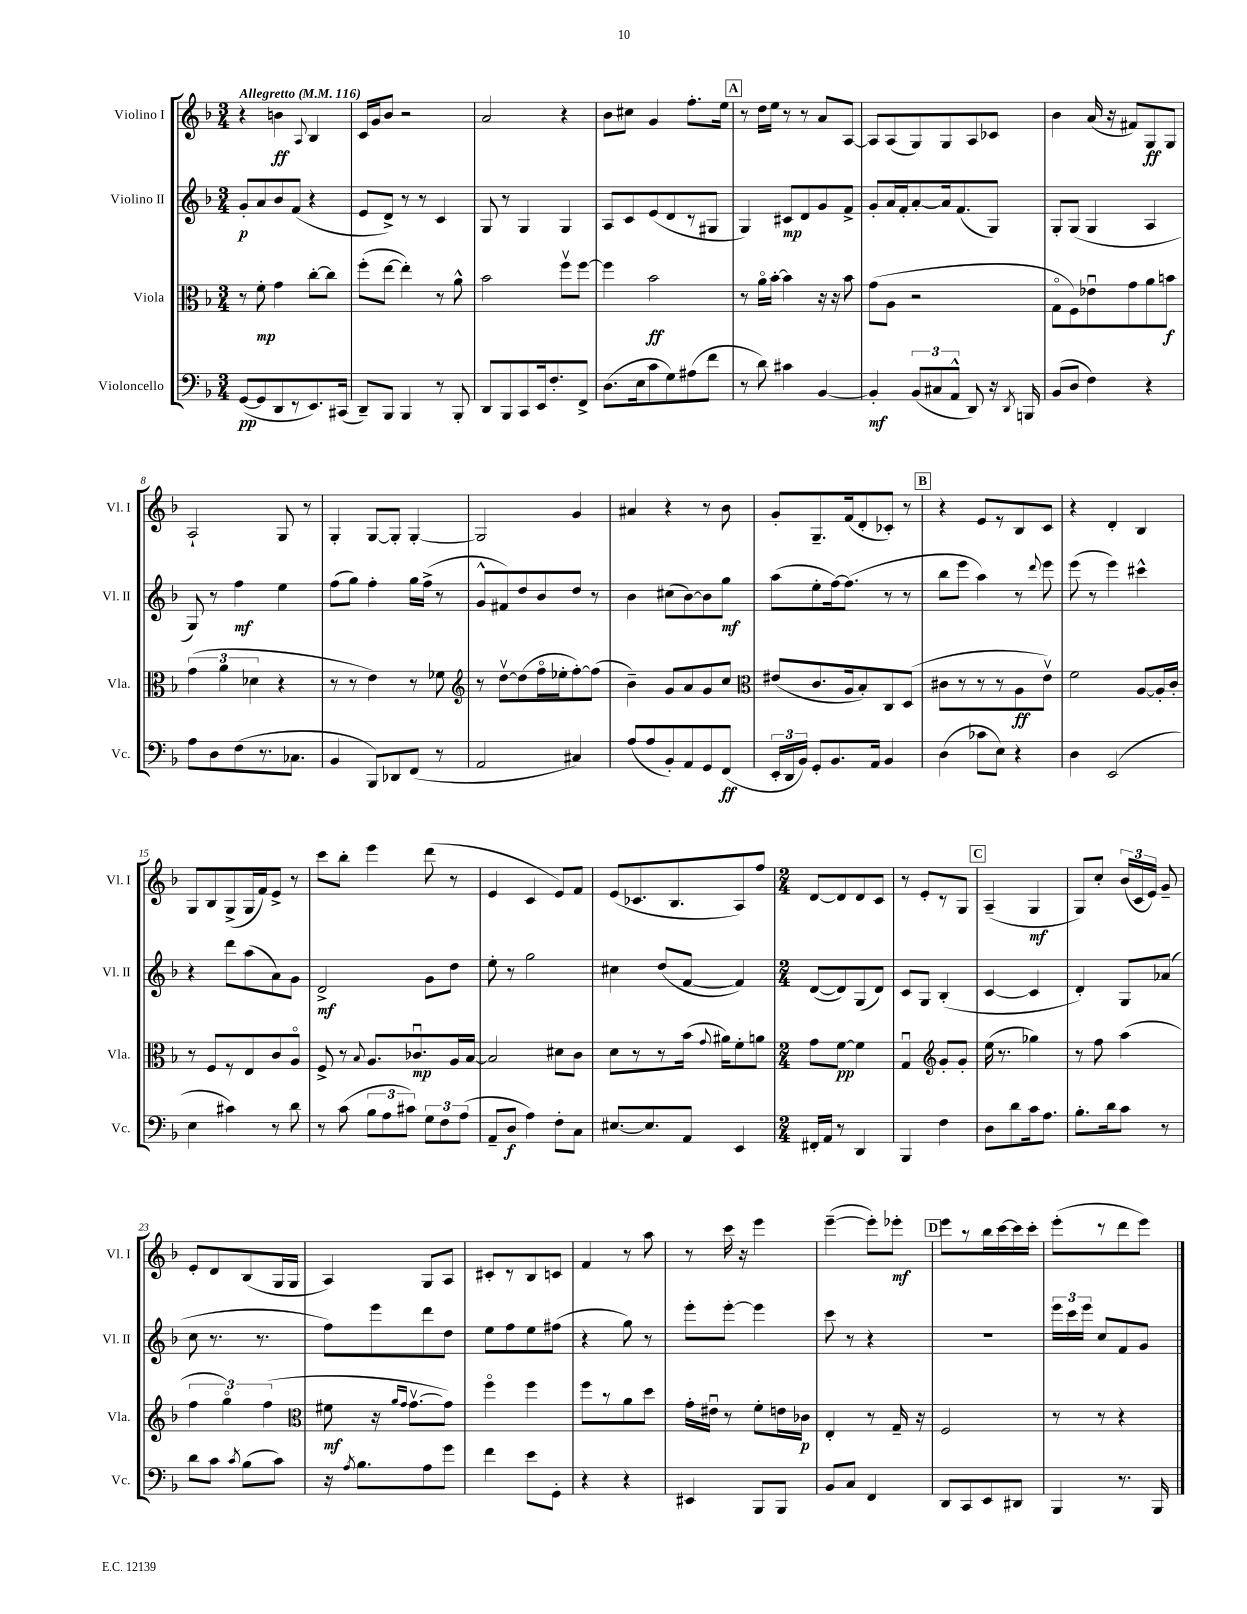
<<
\new StaffGroup <<
\new Staff = "s0" \with { instrumentName = "Violino I" shortInstrumentName = "Vl. I" } {
    \clef treble \key f \major \numericTimeSignature \time 3/4 \tempo "Allegretto" 4 = 116
    \autoBeamOff r4 b'4\ff \appoggiatura { a8 } bes4 |
    c'16[ g'16 bes'8] r2 |
    a'2 r4 |
    bes'8[ cis''8] g'4 f''8.[-. e''16] |
    \mark \markup { \box "A" } r8 d''16[ e''16] r8 r8 a'8[ a8]~ |
    a8[ a8( g8) g8 a8 ces'8] |
    bes'4 a'16( r16 fis'8[) g8\ff g8] |
    a2-! g8 r8 |
    g4-. g8[~ g8]-. g4~-. |
    g2 g'4 |
    ais'4 r4 r8 bes'8 |
    g'8[-. g8.-- f'16( d'8-. ces'8]-.) r8 |
    \mark \markup { \box "B" } r4 e'8[ r8 bes8 c'8] |
    r4 d'4-. bes4 |
    g8[ bes8 g8->( g16 f'16) e'8]-> r8 |
    c'''8[ bes''8]-. e'''4 d'''8( r8 |
    e'4 c'4 e'8[) f'8] |
    e'8[( ces'8. bes8. a8) f''8] |
    \numericTimeSignature \time 2/4 d'8[~ d'8 d'8 c'8] |
    r8 e'8[-. r8 g8] |
    \mark \markup { \box "C" } a4--( g4\mf |
    g8[) c''8]-. \tuplet 3/2 { bes'16[( c'16 e'16]) } g'8-- |
    e'8[-. d'8 bes8( g16 g16] |
    a4) g8[ a8] |
    cis'8[-. r8 bes8 c'8] |
    f'4 r8 a''8 |
    r8 c'''16 r16 e'''4 |
    e'''4~--( e'''8[-.) ees'''8]-.\mf |
    \mark \markup { \box "D" } e'''8[ r8 bes''16 c'''16~ c'''16 c'''16]-. |
    e'''8[-.( r8 d'''8 e'''8]) \bar "|." |
}
\new Staff = "s1" \with { instrumentName = "Violino II" shortInstrumentName = "Vl. II" } {
    \clef treble \key f \major \numericTimeSignature \time 3/4
    \autoBeamOff g'8[-.\p a'8 bes'8 f'8]( r4 |
    e'8[ d'8]->) r8 r8 c'4 |
    g8 r8 g4 g4 |
    a8[ c'8 e'8( d'8 r8 gis8] |
    \mark \markup { \box "A" } g4) cis'8[\mp d'8 g'8 f'8]-> |
    g'8[-. a'16 f'16-. a'8~-. a'16 f'8.( g8]) |
    g8[-. g8]( g4 a4 |
    g8) r8 f''4\mf e''4 |
    f''8[( g''8]) f''4-. g''16[ f''16]->( r8 |
    g'8[-^ fis'8) d''8 bes'8 d''8] r8 |
    bes'4 cis''8[( bes'8~) bes'8 g''8]\mf |
    a''8[( e''8-. f''16~) f''8.]( r8 r8 |
    \mark \markup { \box "B" } bes''8[ e'''8] a''4) r8 \appoggiatura { d'''8 } e'''8 |
    e'''8( r8 e'''4) cis'''4-^ |
    r4 d'''8[ a''8( a'8) g'8] |
    d'2->\mf g'8[ d''8] |
    e''8-. r8 g''2 |
    cis''4 d''8[( f'8]~ f'4) |
    \numericTimeSignature \time 2/4 d'8[~( d'8) g8( d'8]) |
    c'8[ g8] bes4-.( |
    \mark \markup { \box "C" } c'4~ c'4 |
    d'4-.) g8[ aes'8]( |
    c''8 r8. r8. |
    f''8[) e'''8 d'''8 d''8] |
    e''8[ f''8 e''8 fis''8]( |
    r4 g''8) r8 |
    e'''8[-. e'''8]~-. e'''4 |
    c'''8 r8 r4 |
    \mark \markup { \box "D" } r2 |
    \tuplet 3/2 { e'''16[ c'''16 e'''16] } c''8[ f'8 g'8] \bar "|." |
}
\new Staff = "s2" \with { instrumentName = "Viola" shortInstrumentName = "Vla." } {
    \clef alto \key f \major \numericTimeSignature \time 3/4
    \autoBeamOff r8 f'8-.\mp g'4 c''8[~-. c''8] |
    f''8[-.( e''8]~ e''4-.) r8 a'8-^ |
    bes'2 f''8[\upbow f''8]~ |
    f''4 bes'2\ff |
    \mark \markup { \box "A" } r8 a'16[\flageolet bes'16]~-. bes'4 r16 r16 bes'8 |
    g'8[( a8] r2 |
    g8[\flageolet f8) ees'8\downbow g'8 a'8 b'8]\f |
    \tuplet 3/2 { g'4( a'4 des'4 } r4 |
    r8 r8 e'4) r8 fes'8 |
    \clef treble r8 d''8[~\upbow d''8( f''16\flageolet ees''16-. f''8~-.) f''8]( |
    bes'4--) g'8[ a'8 g'8 c''8] |
    \clef alto eis'8[( c'8. a16 bes8-.) c8 d8]( |
    \mark \markup { \box "B" } cis'8[ r8 r8 r8 a8\ff e'8]\upbow) |
    f'2 a8[~ a16-. c'16]-. |
    r8 f8[ r8 e8 c'8 a8]\flageolet |
    f8-> r8 \appoggiatura { bes8 } a8.[ ces'8.\downbow\mp a16 bes16]~ |
    bes2 dis'8[ c'8] |
    d'8[ r8 r8 bes'16]( \appoggiatura { g'8 } ais'16[) f'8-. a'8] |
    \numericTimeSignature \time 2/4 g'8[ f'8]~\pp f'4 |
    g4\downbow \clef treble g'8[-. g'8]-. |
    \mark \markup { \box "C" } e''16( r8. ges''4) |
    r8 f''8 a''4( |
    \tuplet 3/2 { f''4 g''4\flageolet) f''4( } |
    \clef alto fis'8\mf r16 \grace { a'16[ g'16] } g'8.[~\upbow g'8]) |
    f''4\flageolet f''4 |
    f''8[ r8 a'8 d''8] |
    g'16[-. eis'16]\downbow r8 f'8[-. e'16 ces'16]\p |
    e4-. r8 g16-- r16 |
    \mark \markup { \box "D" } f2 |
    r8 r8 r4 \bar "|." |
}
\new Staff = "s3" \with { instrumentName = "Violoncello" shortInstrumentName = "Vc." } {
    \clef bass \key f \major \numericTimeSignature \time 3/4
    \autoBeamOff g,8[~\pp( g,8 d,8 r8 e,8.) cis,16]( |
    d,8[--) bes,,8] bes,,4 r8 bes,,8-. |
    d,8[ bes,,8 c,8 e,16 f8.-. f,8]-> |
    d8.[( e16 c'8 g8) ais8( f'8] |
    \mark \markup { \box "A" } r8 d'8) cis'4 bes,4~ |
    bes,4-.\mf \tuplet 3/2 { bes,8[( cis8 a,8]-^ } d,8) r16 \acciaccatura { d,8 } b,,16 |
    bes,8[( d8] f4) r4 |
    a8[ d8 f8( r8. ces8.] |
    bes,4 bes,,8[) des,8 f,8]( r8 |
    a,2 cis4) |
    a8[( a8 bes,8-.) a,8 g,8 f,8]\ff( |
    \tuplet 3/2 { e,16[-. d,16 bes,16]) } g,8[-. bes,8. a,16] bes,4 |
    \mark \markup { \box "B" } d4( ces'8[ e8]) r4 |
    d4 e,2( |
    e4 cis'4) r8 d'8 |
    r8 c'8( \tuplet 3/2 { bes8[ a8 cis'8]) } \tuplet 3/2 { g8[ f8 a8]( } |
    a,8[-- d8]\f a4) f8[-. c8] |
    eis8.[~ eis8. a,8] e,4 |
    \numericTimeSignature \time 2/4 fis,16[-. a,16] r8 d,4 |
    bes,,4 f4 |
    \mark \markup { \box "C" } d8[ d'8 c'16 a8.] |
    bes8.[-. d'16 c'8] r8 |
    d'8[ c'8] \acciaccatura { c'8 } bes8[( c'8]) |
    r16 \acciaccatura { a8 } bes8.[ a8 g'8] |
    f'4 e'8[ g,8]-. |
    r4 r4 |
    eis,4 bes,,8[ bes,,8] |
    bes,8[ c8] f,4 |
    \mark \markup { \box "D" } d,8[ c,8 e,8 dis,8] |
    bes,,4 r8. bes,,16 \bar "|." |
}
>>
>>
